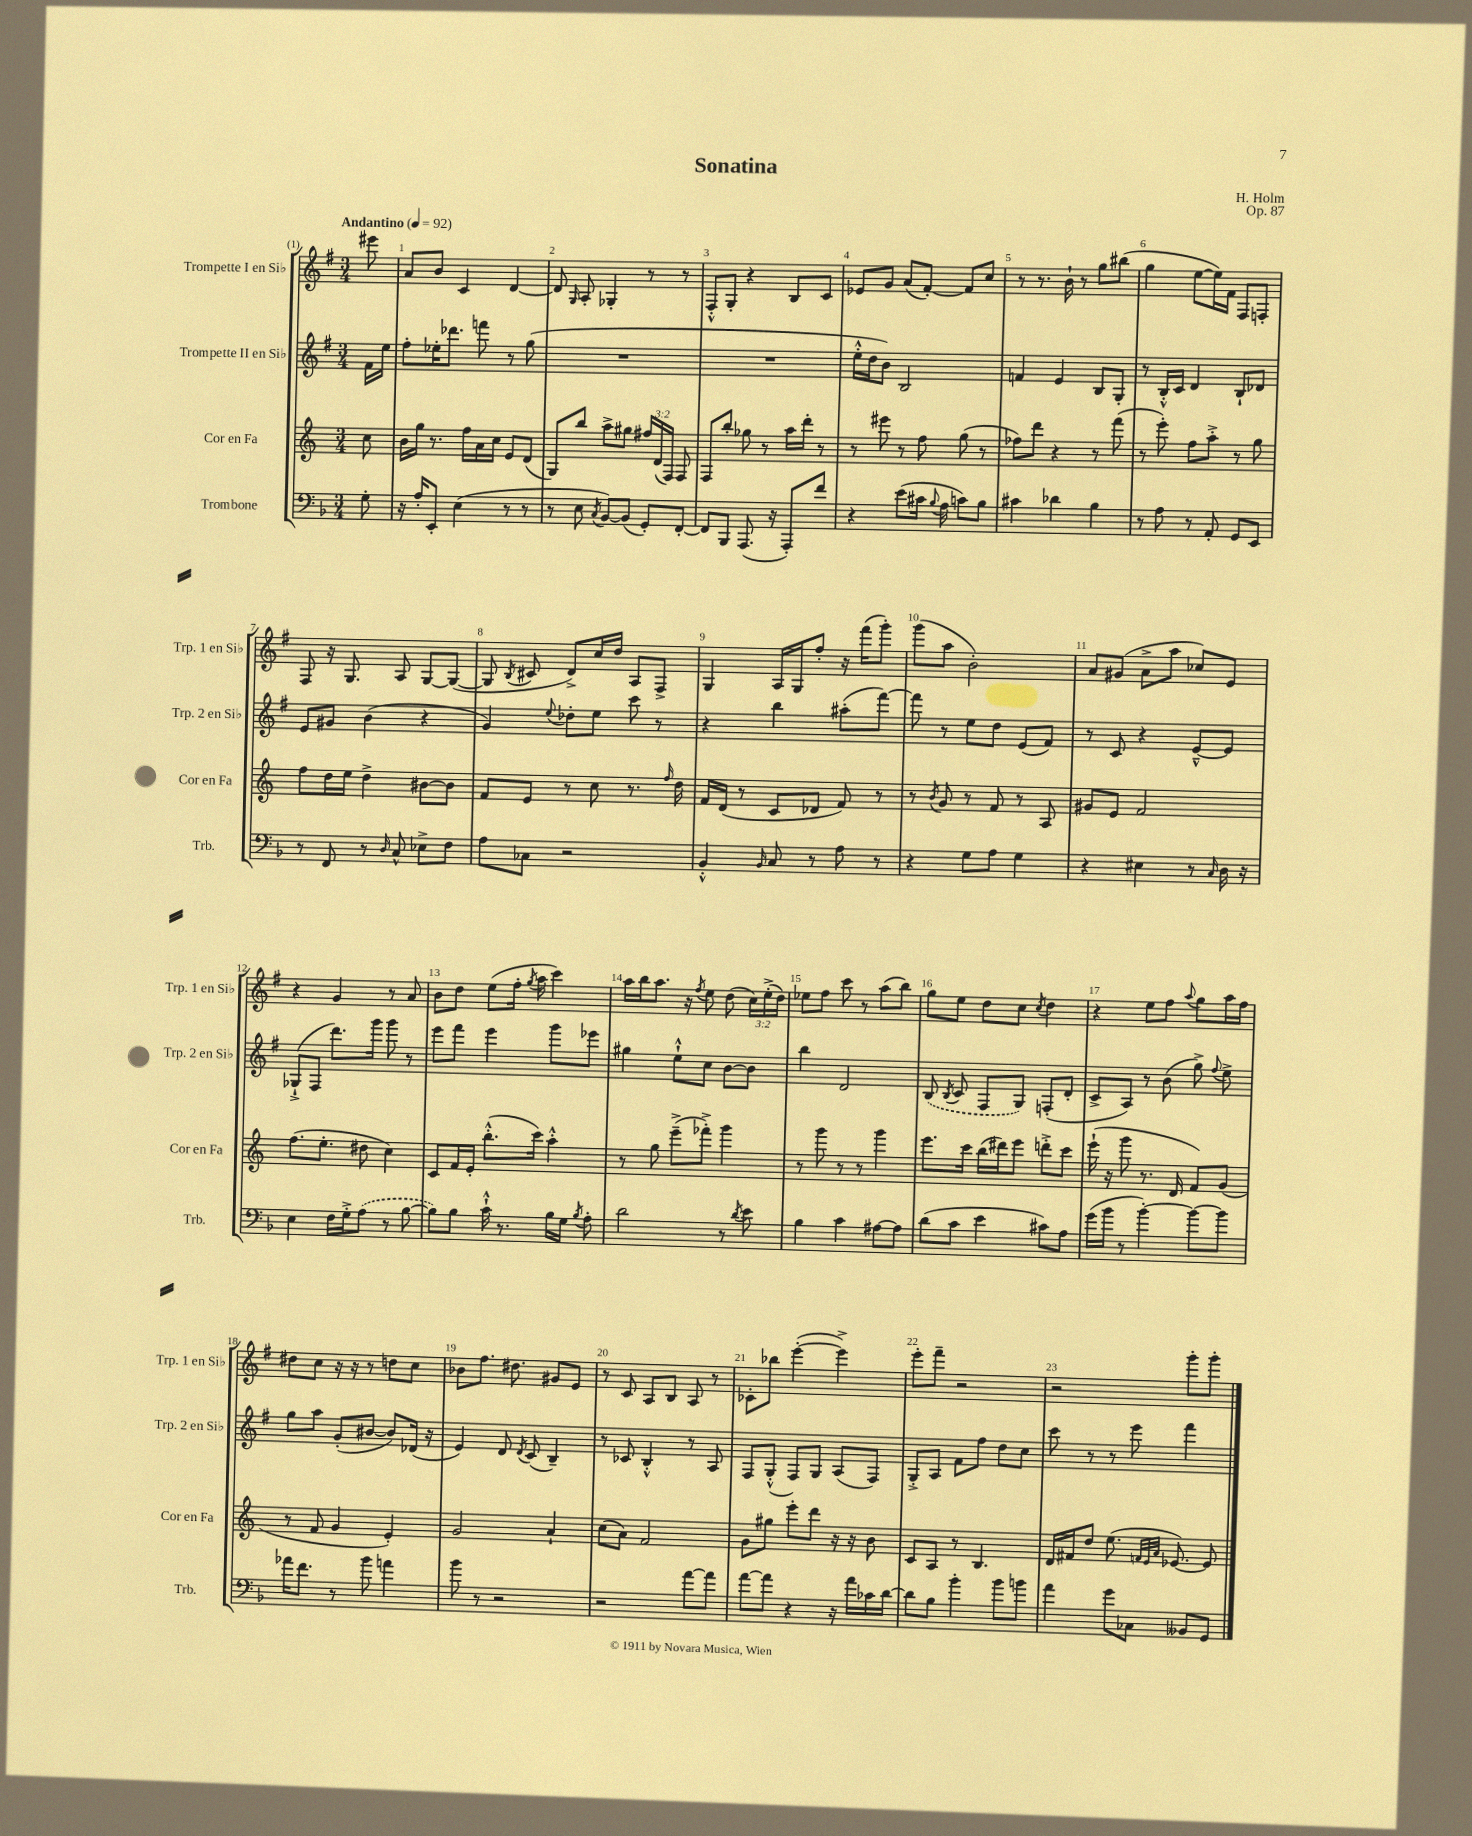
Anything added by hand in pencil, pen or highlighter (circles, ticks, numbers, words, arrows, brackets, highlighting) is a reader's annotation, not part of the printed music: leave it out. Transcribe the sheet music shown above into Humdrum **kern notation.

**kern	**kern	**kern	**kern
*part4	*part3	*part2	*part1
*staff4	*staff3	*staff2	*staff1
*I"Trombone	*I"Cor en Fa	*I"Trompette II en Si♭	*I"Trompette I en Si♭
*I'Trb.	*I'Cor en Fa	*I'Trp. 2 en Si♭	*I'Trp. 1 en Si♭
*clefF4	*clefG2	*clefG2	*clefG2
*k[b-]	*k[]	*k[f#]	*k[f#]
*M3/4	*M3/4	*M3/4	*M3/4
*MM92	*MM92	*MM92	*MM92
=	=	=	=
!	!	!	!LO:TX:a:B:t=Andantino
8G'\	8cc\	16f#\LL	8eee#X\
.	.	16ee\JJ	.
=1	=1	=1	=1
16r	16b\LL	8ff#'\L	8a/L
16A'/KL	16gg\JJ	.	.
8EE'/J	8.r	16ee-X'\K	8b/J
.	.	8.ddd-X\J	.
(4E\	.	.	4c/
.	16ff\LL	.	.
.	16a\	8fffn\	.
.	16cc\JJ	.	.
8r	8e/L	8r	[4d/
8r	(8d/J	(8gg\	.
=2	=2	=2	=2
8r	8G/L)	2.r	8d/]
.	.	.	16qqG/
8E\	8bb/J	.	8A'/
8qC/	.	.	.
[8BB-/L)	8aa^\L	.	4G-X'/
(8BB-/J]	8gg#X\J	.	.
8GG'/L)	24ff#X/LL	.	8r
.	(24d/	.	.
.	24F/JJ)	.	.
[8FF'/J	8F/	.	8r
=3	=3	=3	=3
8FF/L]	8F/L	2.r	8F#'^^/L
8BBB-/J	8bb'/J	.	8G'/J
(8.AAA/	8gg-X\	.	4r
.	8r	.	.
16r	.	.	.
8AAA'/L)	16aa\LL	.	8B/L
.	16ddd'\JJ	.	.
8f/J	8r	.	8c/J
=4	=4	=4	=4
4r	8r	16ee'^^\LL	8e-X/L
.	.	16dd\J	.
.	8eee#X\	8b\J)	8g/J
(8e\L	8r	2B/	(8a/L
16c#X\Jk	8ff\	.	[8f#'/J)
8qqB-/	.	.	.
16A\	.	.	.
8cn\L)	(8gg\	.	8f#/L]
8B-\J	8r	.	8cc/J
=5	=5	=5	=5
4c#X\	8ff-X\L)	4fn/	8r
.	8ddd\J	.	8.r
4d-X\	4r	4e/	.
.	.	.	16b`\
.	.	.	8r
4B-\	8r	8B/L	8gg\L
.	(8fff\	8G'/J	(8bb#X\J
=6	=6	=6	=6
8r	8r	8r	4gg\
8A\	8eee'\)	16B'^^/LL	.
.	.	16c/JJ	.
8r	8ff\L	4d/	[8ee\L
8AA'/	8aa'^\J	.	16ee\L])
.	.	.	16f#\JJ
8GG/L	8r	8B`/L	8F#/L
8EE/J	8gg\	8d-X/J	8Fn'/J
!!LO:LB:g=z
=7	=7	=7	=7
8r	8ff\L	8e/L	8F#/
8FF/	16dd\L	8g#X/J	16r
.	16ee\JJ	.	8.G/
8r	4dd^\	(4b\	.
16qqD/	.	.	.
8C^^/	.	.	8A/
8E-X^\L	[8b#X\L	4r	[8G/L
8F\J	8b#\J]	.	(8G/J_
=8	=8	=8	=8
8A\L	8f/L	4g/)	8G/]
.	.	.	8qB/
8C-X\J	8e/J	.	8c#X/
.	.	8qqee/	.
2r	8r	8dd-X'\L	8d^/L)
.	8cc\	8ee\J	16cc/L
.	.	.	16dd/JJ
.	8.r	8ccc\	8A/L
.	.	8r	8F#^/J
.	16qqff/	.	.
.	16dd\	.	.
=9	=9	=9	=9
4BB-'^^/	16f/LL	4r	4G/
.	(16d/JJ	.	.
.	8r	.	.
16qqBB-/	.	.	.
8C/	8c/L	4bb\	16A/LL
.	.	.	16G/J
8r	8d-X/J	.	8ff#'/J
8A\	8f/)	(8aa#X'\L	16r
.	.	.	(16fff#\KL
8r	8r	[8fff#\J)	8ggg'\J)
=10	=10	=10	=10
4r	8r	8fff#\]	(8ggg\L
.	8qb/	.	.
.	8g/	8r	8aa\J
8G\L	8r	8ee\L	2b'\)
8A\J	8f/	8dd\J	.
4G\	8r	(8e/L	.
.	8A/	8f#/J)	.
=11	=11	=11	=11
4r	8g#X/L	8r	8a/L
.	8e/J	8c/	(8g#X/J
4E#X\	2f/	4r	8a^\L
.	.	.	8aa\J
8r	.	[8e~^^/L	8cc-X/L)
16qqC/	.	.	.
16D\	.	8e/J]	8e/J
16r	.	.	.
!!LO:LB:g=z
=12	=12	=12	=12
4E\	(8.ff\L	(8G-X`^/L	4r
.	.	8F#/J	.
.	8.ee'\J	.	.
16F\LL	.	8.ddd\L)	4g/
16G'^\J	.	.	.
(8A\J	8dd#X\	.	.
.	.	16ggg\Jk	.
8r	4cc\)	8ggg\	8r
[8B-\	.	8r	8a/
=13	=13	=13	=13
8B-\L])	8c/L	8eee\L	8b\L
8B-\J	16f/L	8fff#\J	8dd\J
.	16e'/JJ	.	.
16c`^^\	(8.bb'^^\L	4eee\	(8ee\L
8.r	.	.	.
.	.	.	16ff#'\Jk
.	.	.	8qgg/
.	16ccc\Jk)	.	16aa\
16B-\LL	4aa'^^\	8ggg\L	4ccc\)
16G\JJ	.	.	.
8qB-/	.	.	.
8A'\	.	8eee-X\J	.
=14	=14	=14	=14
2d\	8r	4gg#X\	16aa\LL
.	.	.	16bb\J
.	8gg\	.	8.aa\J
.	(8eee~^\L	8ee`^^\L	.
.	.	.	16r
.	.	.	8qff#/
.	8fff-X'^\J)	8cc\J	8ee\
8r	4ggg\	[8b\L	(8dd\
8qd/	.	.	.
8e\	.	8b\J]	24cc\LL)
.	.	.	(24ee'^\
.	.	.	24dd\JJ)
=15	=15	=15	=15
4B-\	8r	4bb\	8ee-X\L
.	8ggg\	.	8ff#\J
4c\	8r	2d/	8ccc\
.	8r	.	8r
[8A#X\L	4ggg\	.	(8aa\L
8A#\J]	.	.	8bb\J)
=16	=16	=16	=16
(8d\L	8.eee\L	(8B/	8gg\L
.	.	8qB/	.
8c\J	.	8c/	8ee\J
.	16ccc\Jk	.	.
4e\	(16bb\LL	8F#/L	8dd\L
.	16ddd#X\J)	.	.
.	8eee\J	8G/J)	8cc\J
.	.	.	8qcc/
8c#X\L)	8dddn'^\L	(8Fn'/L	4dd\
8A\J	8ccc\J	8d'/J	.
=17	=17	=17	=17
(16g\LL	(16eee`\	8c^/L	4r
16b-\JJ	16r	.	.
8r	8ggg\	8A/J)	.
[4b-'\)	8.r	8r	8ee\L
.	.	(8b\	8ff#\J
.	16d/	.	.
.	.	.	8qqaa/
8b-\L_	8f/L)	8gg^\)	8gg\L
.	.	8qqff#/	.
8b-\J]	(8g/J	8ee^\	16aa\L
.	.	.	16ff#\JJ
!!LO:LB:g=z
=18	=18	=18	=18
16a-X\KL	8r	8gg\L	8dd#X\L
8.f\J	.	.	.
.	8f/	8aa\J	8cc\J
8r	4g/	(8g'/L	16r
.	.	.	16r
8b-\	.	[8b#X/J	8r
4an\	4e'/)	8b#/L])	8ddn\L
.	.	(16d-X/Jk	8cc\J
.	.	16r	.
=19	=19	=19	=19
8b-\	2g/	4e/)	8b-X\L
8r	.	.	8.ff#\J
2r	.	8d/	.
.	.	.	8.dd#X\
.	.	8qd/	.
.	.	(8c/	.
.	4a`/	4B~/)	8g#X/L
.	.	.	8e/J
=20	=20	=20	=20
2r	(8cc\L	8r	8r
.	8a\J)	8c-X/	8c/
.	2f/	4B'^^/	8A/L
.	.	.	8B/J
[8a\L	.	8r	8A/
8a\J]	.	8A/	8r
=21	=21	=21	=21
[8a\L	8g\L	8F#/L	8c-X'\L
8a\J]	8gg#X\J	(8G'^^/J	8bb-X\J
4r	8eee'\L	8F#/L)	([4eee'\
.	8ddd\J	8G/J	.
16r	16r	(8A/L	4eee^\])
16a\LL	16r	.	.
16c-X\	8b\	8F#/J)	.
[16d\JJ	.	.	.
=22	=22	=22	=22
8d\L]	8c/L	8G'^/L	8eee'\L
8B-\J	8A/J	8A/J	8fff#~\J
4b-'\	8r	8f#\L	2r
.	4.B/	8ff#\J	.
8b-\L	.	8dd\L	.
8bn\J	.	8cc\J	.
=23	=23	=23	=23
4a\	16d/LL	8ccc\	2r
.	16f#X/J	.	.
.	8dd/J	8r	.
8g\L	(8.ee\	8r	.
8C-X\J	.	8eee\	.
.	32qqfn/LLL	.	.
.	32qqe/	.	.
.	32qqa/JJJ	.	.
.	[8.e-X/)	.	.
8BB--X/L	.	4fff#\	8ggg'\L
8GG/J	8e-/]	.	8ggg'\J
==	==	==	==
*-	*-	*-	*-
